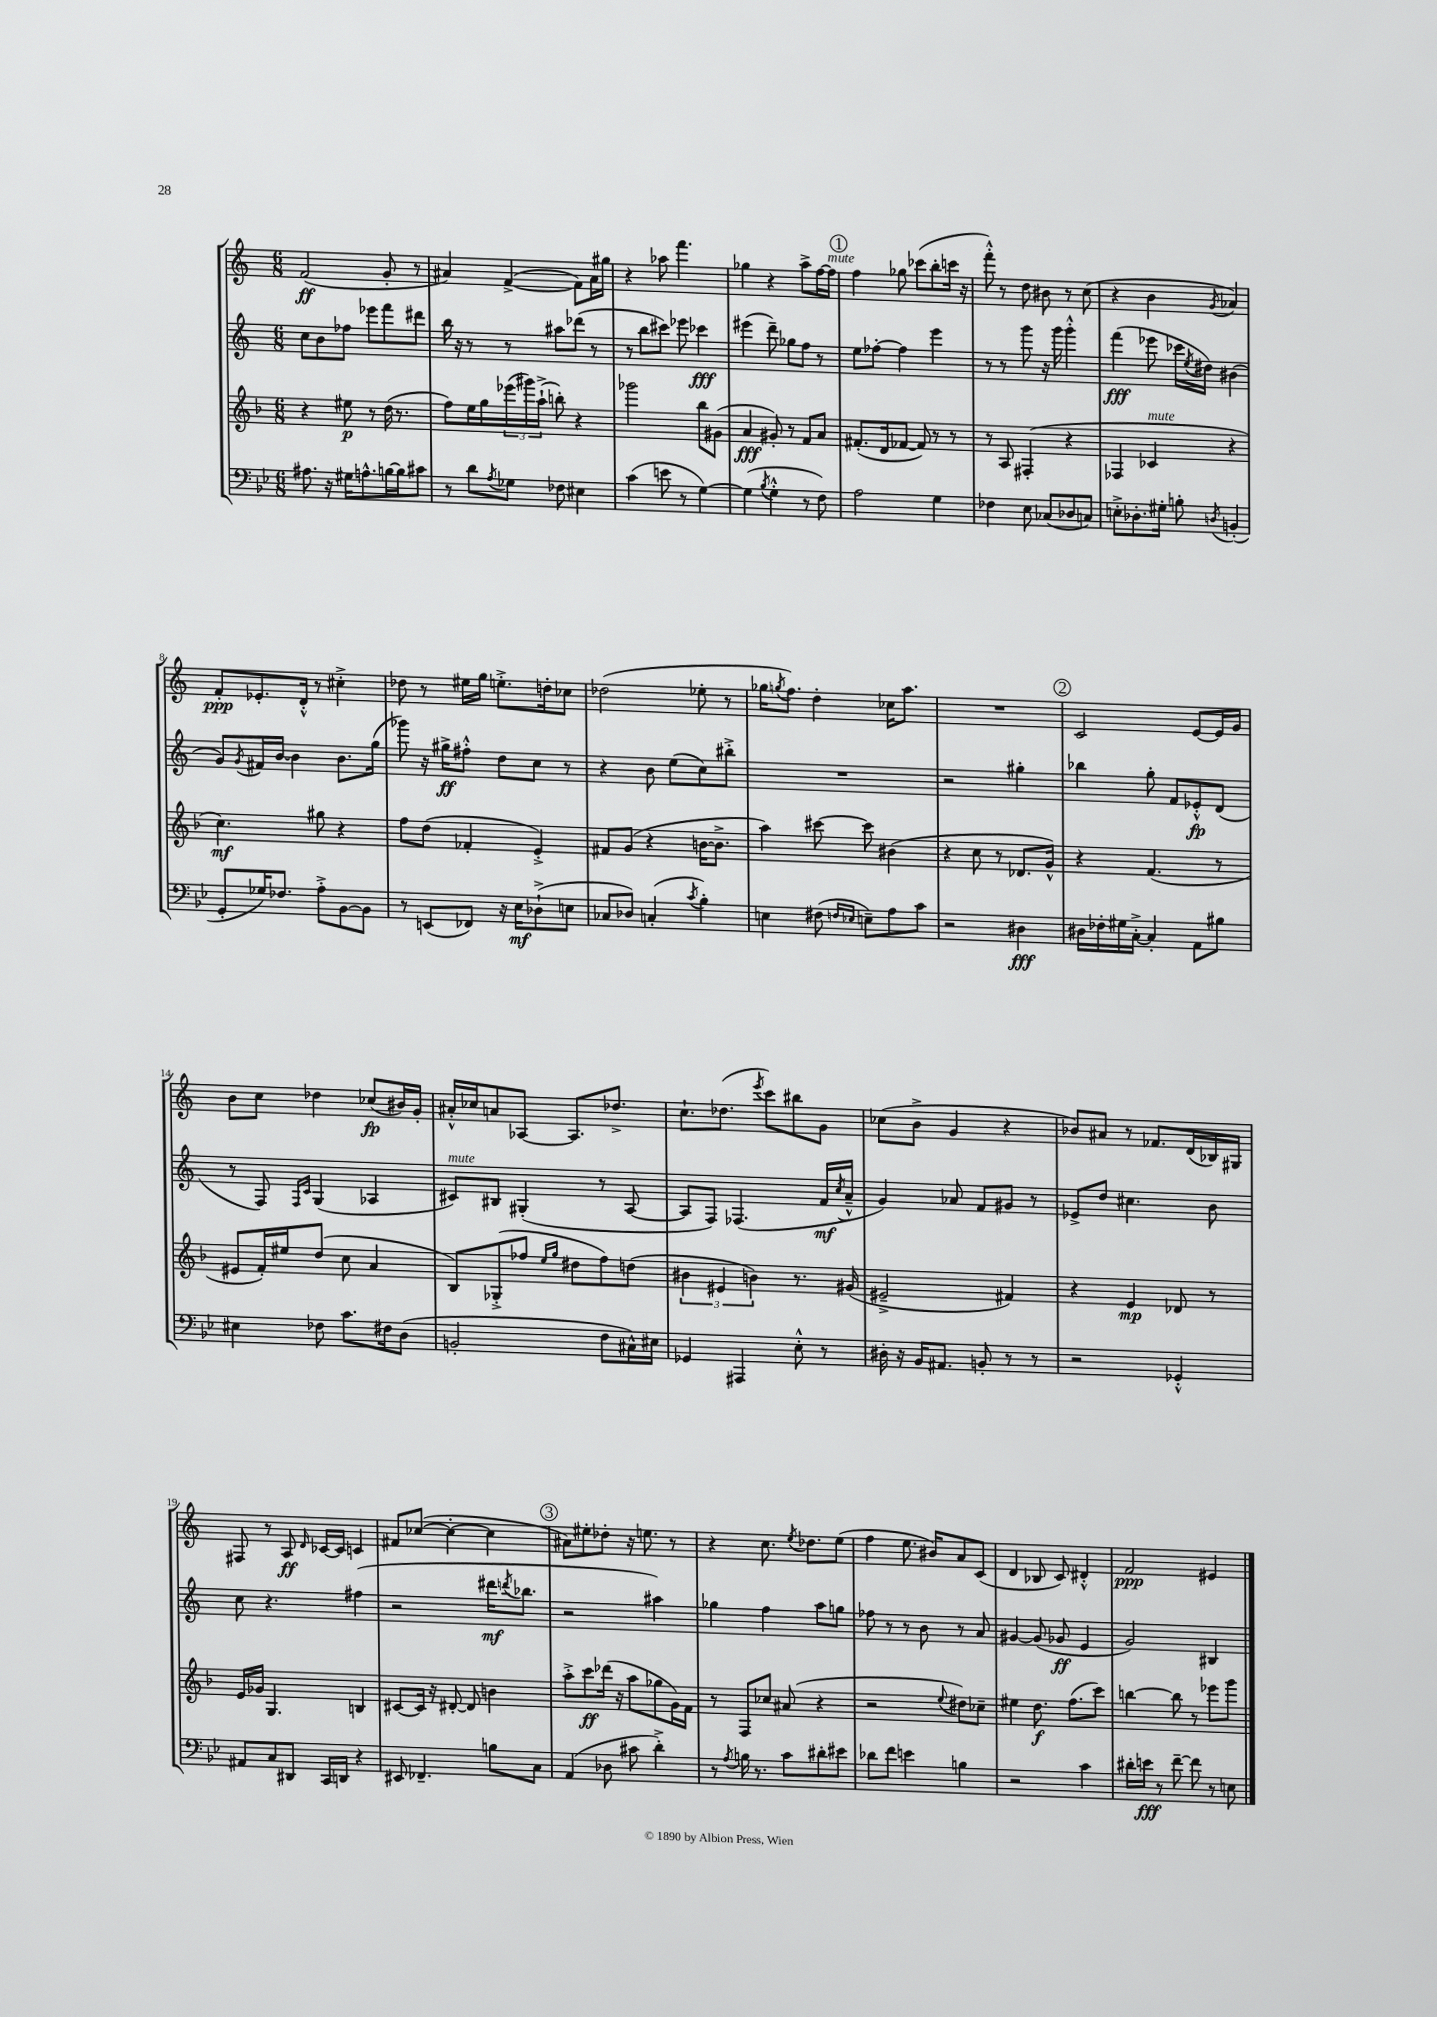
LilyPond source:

<<
\new StaffGroup <<
\new Staff = "s0" {
    \clef treble \key c \major \numericTimeSignature \time 6/8
    f'2\ff( g'8-. r8 |
    ais'4) f'4~->( f'8) ais'16 gis''16 |
    r4 aes''8 f'''4. |
    ges''4 r4 a''8-> f''16~ f''16^\markup { \italic "mute" } |
    \mark \markup { \circle "1" } f''4 ges''8 ces'''8( b''8-. c'''16 r16 |
    f'''8-.-^) r8 d''8 bis'8 r8 c''8( |
    r4 b'4 \acciaccatura { g'8 } aes'4) |
    f'8-.\ppp ees'8.-. d'16-.-^ r8 cis''4-.-> |
    des''8 r8 eis''16 g''16 e''8.-.-> d''16-. ces''8 |
    des''2( ees''8-. r8 |
    ges''16 \acciaccatura { g''8 } f''8.) d''4-. ces''16 a''8. |
    R2. |
    \mark \markup { \circle "2" } c'2 e'8~ e'16 g'16 |
    b'8 c''8 des''4 ces''8\fp( bis'16) g'16-. |
    ais'16-.-^ ces''16 a'8 aes8~ aes8. des''8.-> |
    c''8.-! des''8.( \acciaccatura { e'''8 } c'''8) bis''8 g'8 |
    ces''8( b'8-> g'4 r4 |
    bes'8) ais'8 r8 fes'8. d'16( bes16) gis16 |
    fis8 r8 a8\ff \grace { d'16 } ces'16~ ces'16 c'4 |
    fis'8 ces''8~( ces''4~-. ces''4 |
    \mark \markup { \circle "3" } ais'8) eis''8-. des''8-. r16 e''8. r8 |
    r4 c''8. \acciaccatura { e''8 } des''8. e''8( |
    f''4 e''8. bis'16) a'8 c'8( |
    d'4 bes8 c'8) dis'4-.-^ |
    f'2\ppp eis'4 \bar "|." |
}
\new Staff = "s1" {
    \clef treble \key c \major \numericTimeSignature \time 6/8
    c''8 b'8 fes''8 ees'''8 f'''8 dis'''8 |
    b''16 r16 r8 r8 ais''8 des'''8( r8 |
    r8 b''8 cis'''8) ees'''8 ces'''4\fff |
    eis'''4( d'''8--) ges''8 f''8 r8 |
    \mark \markup { \circle "1" } e''8 fes''8~-. fes''4 e'''4 |
    r8 r8 g'''8 r16 g'''16 g'''4-.-^ |
    f'''4\fff( ees'''8 ces'''16 \acciaccatura { e''8 } dis''16) bis'4( |
    g'8) \acciaccatura { g'8 } fis'16 b'16~ b'4 b'8. g''16( |
    ges'''8) r16 gis''16->\ff fis''8-.-^ d''8 c''8 r8 |
    r4 b'8 e''8( c''8) bis''8-.-> |
    R2. |
    r2 gis''4-. |
    \mark \markup { \circle "2" } bes''4 g''8-. f'8 ees'8-.-^\fp d'8( |
    r8 f8) \grace { f16 c'16 } g4( aes4 |
    cis'8^\markup { \italic "mute" }) bis8 gis4-.( r8 a8~ |
    a8 f8) fes4.( f'16\mf \acciaccatura { c''8 } a'16---^ |
    g'4) aes'8 f'8 gis'8 r8 |
    ees'8-> d''8 cis''4. b'8 |
    c''8 r4. fis''4( |
    r2 dis'''16\mf \acciaccatura { d'''8 } bes''8. |
    \mark \markup { \circle "3" } r2 ais''4) |
    ges''4 f''4 a''8 g''8 |
    fes''8 r8 r8 b'8 r8 a'8 |
    gis'4~ gis'8( ges'8\ff e'4 |
    g'2) bis4 \bar "|." |
}
\new Staff = "s2" {
    \clef treble \key f \major \numericTimeSignature \time 6/8
    r4 eis''8\p r8 d''16( r8. |
    f''8) e''16 g''16 \tuplet 3/2 { ees'''16( gis'''16) a''16-!->( } b''8-.) r4 |
    ges'''2 bes''8 gis'8( |
    a'4\fff gis'8-.) r8 f'8 a'8 |
    \mark \markup { \circle "1" } fis'8.-.( d'16 fes'8~ fes'8) r8 r8 |
    r8 a8 fis4-.( r4 |
    fes4 ces'4^\markup { \italic "mute" } r4 |
    c''4.\mf) gis''8 r4 |
    f''8 d''8( fes'4-. e'4-.->) |
    fis'8 g'8( r4 b'16~ b'8.-> |
    a''4) cis'''8~ cis'''8 bis'4( |
    r4 c''8 r8 des'8. g'16-^) |
    \mark \markup { \circle "2" } r4 f'4.( r8 |
    eis'8 f'16-.) eis''16 d''8( c''8 a'4 |
    bes8) ges8-.->( fes''8 \grace { e''16 g''16 } dis''8 fes''8) d''8( |
    \tuplet 3/2 { bis'4 eis'4 b'4) } r8. gis'16( |
    eis'2---> fis'4) |
    r4 e'4\mp des'8 r8 |
    e'16 ges'16 g4. b4 |
    cis'8~ cis'16 r16 dis'8~-. dis'8 b'4 |
    \mark \markup { \circle "3" } a''8-.-> c'''8\ff des'''16( r16 a''8 ges''8 g'16) f'16 |
    r8 f8 ces''8 ais'8( r4 |
    r2 \appoggiatura { e''8 } dis''8) ces''8-- |
    eis''4 d''8.\f f''8.( c'''8) |
    b''4~ b''8 r8 ees'''8 g'''8 \bar "|." |
}
\new Staff = "s3" {
    \clef bass \key bes \major \numericTimeSignature \time 6/8
    ais8. r16 gis16 a8.-^ b16~ b16 cis'8 |
    r8 d'8 \acciaccatura { a8 } ges8 fes8 eis4 |
    c'4( e'8 r8 g4~) |
    g4( \acciaccatura { bes8 } g4-.-^ r8 f8) |
    \mark \markup { \circle "1" } a2 g4 |
    fes4 ees8 ces8( des8 c8) |
    e8-.-> des8.-. gis16-. b8-. \acciaccatura { d8 } b,4-.( |
    g,8-. ges16) fes8. a8-.-> bes,8~ bes,8 |
    r8 e,8( fes,8) r16 ees16\mf des8-!->( e8 |
    ces8 des8) c4-.( \acciaccatura { c'8 } bes4-.) |
    e4 fis8( \grace { f16 ees16 } e8--) a8 c'8 |
    r2 dis4\fff |
    \mark \markup { \circle "2" } dis16 fes16-. gis16 c16~-.-> c4-. a,8 bis8 |
    eis4 fes8 c'8. fis16 d8( |
    b,2-. f8 cis16-^) eis16 |
    ges,4 ais,,4 ees8-.-^ r8 |
    dis16-. r16 bes,16 ais,8. b,8-. r8 r8 |
    r2 ges,4-.-^ |
    ais,8 c8 dis,8 c,16 d,16 r4 |
    eis,8 fes,4.-- b8 c8 |
    \mark \markup { \circle "3" } a,4( des8 cis'8 d'4-.->) |
    r8 \acciaccatura { a8 } b16 r8. c'8 dis'8-. eis'8 |
    des'8 f'8 e'4 b4 |
    r2 c'4 |
    dis'16-. e'16\fff r8 f'8~-- f'8 r8 e8 \bar "|." |
}
>>
>>
